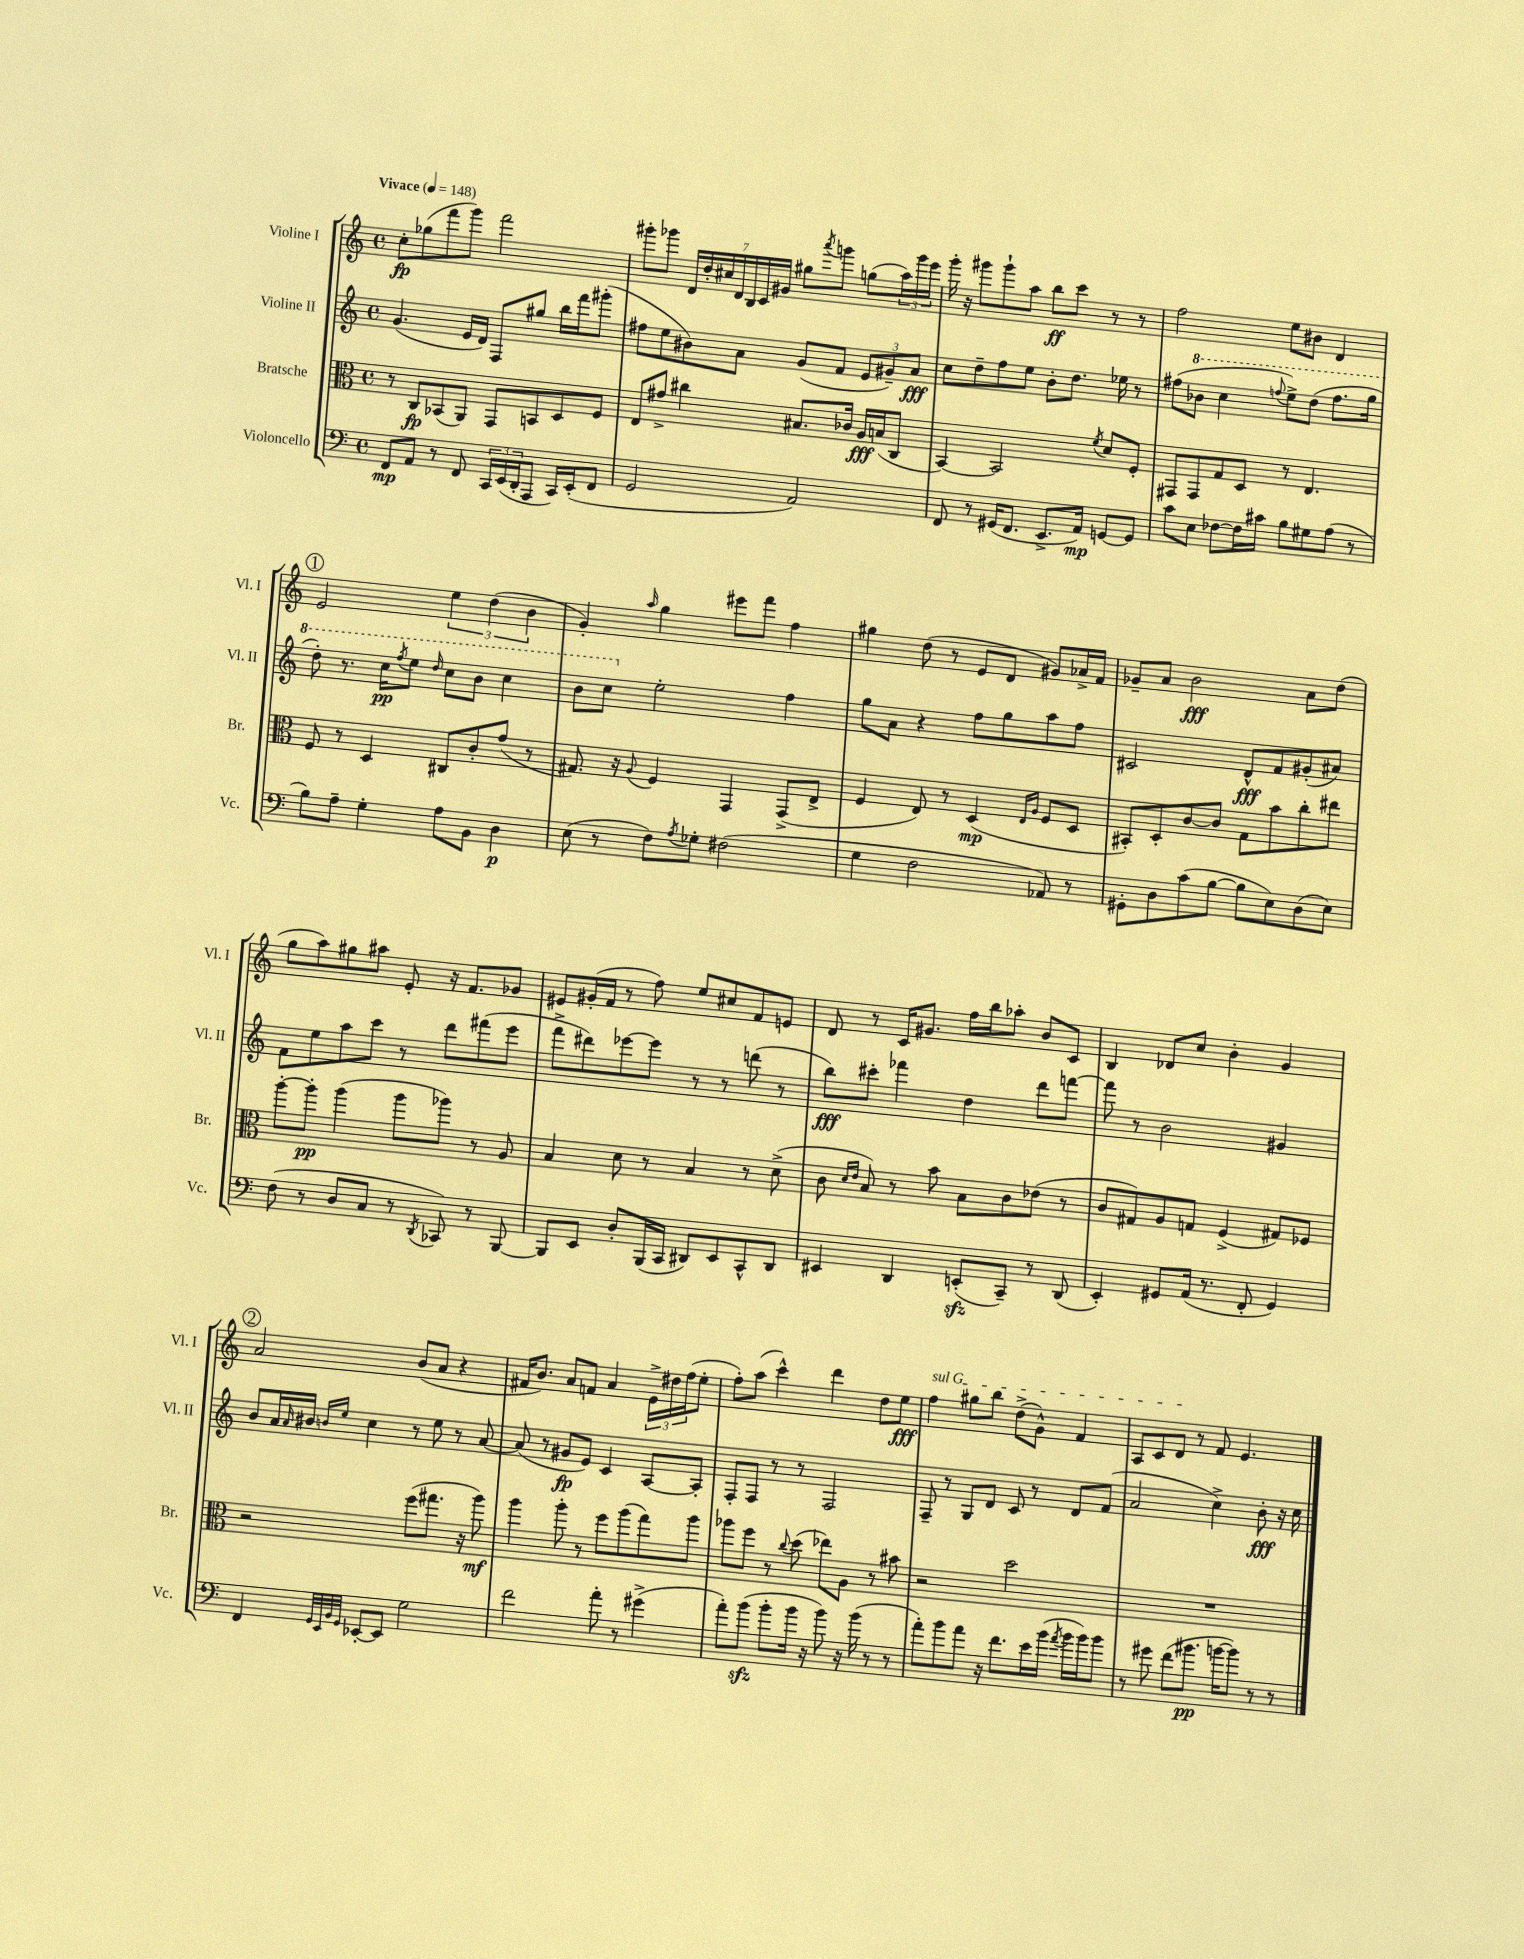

**kern	**dynam	**kern	**dynam	**kern	**dynam	**kern	**dynam
*part4	*part4	*part3	*part3	*part2	*part2	*part1	*part1
*staff4	*staff4	*staff3	*staff3	*staff2	*staff2	*staff1	*staff1
*I"Violoncello	*	*I"Bratsche	*	*I"Violine II	*	*I"Violine I	*
*I'Vc.	*	*I'Br.	*	*I'Vl. II	*	*I'Vl. I	*
*clefF4	*	*clefC3	*	*clefG2	*	*clefG2	*
*k[]	*	*k[]	*	*k[]	*	*k[]	*
*M4/4	*	*M4/4	*	*M4/4	*	*M4/4	*
*met(c)	*	*met(c)	*	*met(c)	*	*met(c)	*
*MM148	*	*MM148	*	*MM148	*	*MM148	*
=1	=1	=1	=1	=1	=1	=1	=1
!	!	!	!	!	!	!LO:TX:a:B:t=Vivace	!
8FF/L	mp	8r	.	(4.g/	.	8cc'\L	fp
8AA/J	.	8C/L	fp	.	.	(8gg-X\	.
8r	.	(8BB-X/	.	.	.	8fff\	.
8FF/	.	8AA/J)	.	16e/LL	.	8ggg\J)	.
.	.	.	.	16d/JJ)	.	.	.
24CC/LL	.	8GG/L	.	8F/L	.	2fff\	.
(24EE/	.	.	.	.	.	.	.
24DD'/J	.	.	.	.	.	.	.
8AAA/J	.	8BBn/	.	8gg#X/J	.	.	.
16CC/LL)	.	8D/	.	16bb\LL	.	.	.
(16EE'/J	.	.	.	16fff\J	.	.	.
8FF/J	.	8F/J	.	(8ggg#X'\J	.	.	.
=2	=2	=2	=2	=2	=2	=2	=2
2GG/	.	8E/L	.	8ff#X\L	.	8ggg#X'\L	.
.	.	8g#X^/J	.	8ee\	.	8ggg-X\J	.
.	.	4cc#X\	.	8b#X\)	.	28d/LL	.
.	.	.	.	.	.	28dd'/	.
.	.	.	.	.	.	28cc#X/	.
.	.	.	.	.	.	28d/	.
.	.	.	.	8a\J	.	.	.
.	.	.	.	.	.	28B/	.
.	.	.	.	.	.	28c/	.
.	.	.	.	.	.	28g#X/JJ	.
2AA/)	.	8.B#X/L	.	(8g/L	.	8gg#X\L	.
.	.	.	.	.	.	8qaaa/	.
.	.	.	.	8f/J	.	8gggn\J	.
.	.	16c-X/Jk	.	.	.	.	.
.	.	16A/LL	fff	12e/L	.	(8ggn\L	.
.	.	(16Bn/J	.	.	.	.	.
.	.	.	.	12g#X~/)	.	.	.
.	.	8C/J	.	.	.	24aa\L)	.
.	.	.	.	12a/J	fff	24ggg\	.
.	.	.	.	.	.	24eee\JJ	.
=3	=3	=3	=3	=3	=3	=3	=3
8FF/	.	[4BB/)	.	8cc\L	.	16ggg'\	.
.	.	.	.	.	.	16r	.
8r	.	.	.	8dd~\	.	8ggg#X\L	.
(16GG#X/KL	.	2BB/]	.	8ff\	.	8ggg#`\	.
8.FF/J	.	.	.	.	.	.	.
.	.	.	.	8ee\J	.	8aa\J	.
8.EE^/L	.	.	.	8b'\L	.	8bb\L	ff
.	.	.	.	8.dd\J	.	8ccc\J	.
16AA/Jk)	mp	.	.	.	.	.	.
.	.	8qf/	.	.	.	.	.
[8GGn/L	.	8d/L	.	.	.	8r	.
.	.	.	.	16ee-X\	.	.	.
8GG/J]	.	8F'/J	.	8r	.	8r	.
=4	=4	=4	=4	=4	=4	=4	=4
8c\L	.	8GG#X/L	.	(8ff#X\L	.	2ff\	.
*	*	*	*	*8va	*	*	*
8E\J	.	8GG#/	.	8bb-X\J	.	.	.
[8F-X\L	.	8G/	.	4ccc\	.	.	.
16F-\L]	.	8D/J	.	.	.	.	.
16c#X\JJ	.	.	.	.	.	.	.
.	.	.	.	8qqfffn/	.	.	.
8B\L	.	8r	.	8eee^\L)	.	8ee\L	.
8G#X\	.	4.E/	.	(8ddd\J	.	8b#X\J	.
(8A\J	.	.	.	8.fff\L	.	4d/	.
8r	.	.	.	.	.	.	.
.	.	.	.	16ggg\Jk	.	.	.
!!LO:LB:g=z
!!LO:REH:place=s1:t=1
=5	=5	=5	=5	=5	=5	=5	=5
8B\L)	.	8F/	.	8ddd'\)	.	2e/	.
8A~\J	.	8r	.	8.r	.	.	.
4G'\	.	4D/	.	.	.	.	.
.	.	.	.	16ccc\KL	pp	.	.
.	.	.	.	8qfff/	.	.	.
.	.	.	.	8eee\J	.	.	.
.	.	.	.	16qqddd/	.	.	.
8A\L	.	8C#X/L	.	8ccc\L	.	6ee\	.
8BB\J	.	8c'/	.	8bb\J	.	.	.
.	.	.	.	.	.	(6dd\	.
4D\	p	(8g/J	.	4ccc\	.	.	.
.	.	.	.	.	.	6b\	.
.	.	8r	.	.	.	.	.
=6	=6	=6	=6	=6	=6	=6	=6
(8E\	.	8.G#X/)	.	8bb\L	.	4g'/)	.
8r	.	.	.	8ccc\J	.	.	.
.	.	16r	.	.	.	.	.
.	.	8qqA/	.	.	.	16qqaa/	.
*	*	*	*	*X8va	*	*	*
8F\L)	.	4F/	.	2ee'\	.	4gg\	.
8qA/	.	.	.	.	.	.	.
8G-X'\J	.	.	.	.	.	.	.
(2F#X\	.	4GG/	.	.	.	8eee#X\L	.
.	.	.	.	.	.	8fff\J	.
.	.	(8GG^/L	.	4ff\	.	4ff\	.
.	.	8E^/J	.	.	.	.	.
=7	=7	=7	=7	=7	=7	=7	=7
4G\	.	4F/	.	8gg\L	.	4gg#X\	.
.	.	.	.	8a\J	.	.	.
2F\	.	8E/)	.	4r	.	(8dd\	.
.	.	8r	.	.	.	8r	.
.	.	(4D/	mp	8ff\L	.	8e/L	.
.	.	.	.	8gg\	.	8d/J	.
.	.	16qqE/LL	.	.	.	.	.
.	.	16qqA/JJ	.	.	.	.	.
8AA-X/)	.	8F/L	.	8aa\	.	8g#X/L)	.
8r	.	8D/J	.	8ff\J	.	16a-X^/L	.
.	.	.	.	.	.	16f/JJ	.
=8	=8	=8	=8	=8	=8	=8	=8
8GG#X'\L	.	8BB#X'/L)	.	2c#X/	.	8g-X~/L	.
8D\	.	8D'/	.	.	.	8a/J	.
(8c\	.	[8c/	.	.	.	2b\	fff
[8B\J	.	8c/J]	.	.	.	.	.
8B\L]	.	8G\L	.	8d^^/L	fff	.	.
8E\)	.	8b\	.	8f/	.	.	.
(8D\	.	8cc'\	.	(8g#X'/	.	8a\L	.
8E\J)	.	8ee#X\J	.	8a#X/J)	.	(8dd\J	.
!!LO:LB:g=z
=9	=9	=9	=9	=9	=9	=9	=9
(8F\	.	[8aa'\L	.	8f\L	.	8gg\L	.
8r	.	8aa'\J]	pp	8ee\	.	8aa\)	.
8D/L	.	(4aa\	.	8aa\	.	8gg#X\	.
8C/J	.	.	.	8ccc\J	.	8aa#X\J	.
8r	.	8aa\L	.	8r	.	8e'/	.
8qDD/	.	.	.	.	.	.	.
8CC-X/)	.	8aa-X\J)	.	8ddd\L	.	16r	.
.	.	.	.	.	.	8.f/L	.
8r	.	8r	.	(8fff#X\	.	.	.
[8BBB/	.	8A/	.	8eee\J	.	8g-X/J	.
=10	=10	=10	=10	=10	=10	=10	=10
8BBB/L]	.	4B/	.	8fff^\L	.	8e#X/L	.
8EE/J	.	.	.	8ddd#X\)	.	(16g#X'/L	.
.	.	.	.	.	.	16f/JJ	.
8D'/L	.	8d\	.	[8eee-X\	.	8r	.
(16BBB/L	.	8r	.	8eee-\J]	.	8ff\)	.
16CC/JJ	.	.	.	.	.	.	.
8DD#X/L)	.	4B/	.	8r	.	8ee/L	.
8EE/	.	.	.	8r	.	8cc#X/	.
8CC^^/	.	8r	.	(8dddn\	.	8f/	.
8DD#/J	.	(8d^\	.	8r	.	8en/J	.
=11	=11	=11	=11	=11	=11	=11	=11
4EE#X/	.	8c\	.	8bb\L)	fff	8d/	.
.	.	16qqd/LL	.	.	.	.	.
.	.	16qqe/JJ	.	.	.	.	.
.	.	8B/)	.	8ccc#X'\J	.	8r	.
4DD/	.	8r	.	4fff-X\	.	16c/KL	.
.	.	.	.	.	.	8.g#X/J	.
.	.	8b\	.	.	.	.	.
(8EEnzz'/L	.	8B\L	.	4dd\	.	16ff\LL	.
.	.	.	.	.	.	16bb\J	.
8CC~/J)	.	8c\	.	.	.	8aa-X'\J	.
8r	.	(8e-X\J	.	8ddd\L	.	8b/L	.
(8DD/	.	8r	.	[8fffn\J	.	8c/J	.
=12	=12	=12	=12	=12	=12	=12	=12
4EE'/)	.	8c/L	.	8fff\]	.	4B/	.
.	.	8G#X/)	.	8r	.	.	.
8GG#X/L	.	8A/	.	2b\	.	8d-X/L	.
(16AA/Jk	.	8Gn/J	.	.	.	8cc/J	.
8.r	.	.	.	.	.	.	.
.	.	(4F^/	.	.	.	4b'\	.
8FF'/	.	.	.	.	.	.	.
4GG#/)	.	8G#X/L)	.	4g#X/	.	4g/	.
.	.	8F-X/J	.	.	.	.	.
!!LO:LB:g=z
!!LO:REH:place=s1:t=2
=13	=13	=13	=13	=13	=13	=13	=13
4FF/	.	2r	.	8b/L	.	2a/	.
.	.	.	.	16a/L	.	.	.
.	.	.	.	16qqa/	.	.	.
.	.	.	.	16b#X/JJ	.	.	.
32qqGG/LLL	.	.	.	.	.	.	.
32qqEE/	.	.	.	.	.	.	.
32qqBB/	.	.	.	16qqbn/LL	.	.	.
32qqGG/JJJ	.	.	.	16qqee/JJ	.	.	.
[8EE-X'/L	.	.	.	4cc\	.	.	.
8EE-/J]	.	.	.	.	.	.	.
2G\	.	(8ff\L	.	8r	.	(8b/L	.
.	.	8.gg#X\J	.	8ee\	.	8a/J	.
.	.	.	.	8r	.	4r	.
.	.	16r	.	.	.	.	.
.	.	8aa\)	mf	[8a/	.	.	.
=14	=14	=14	=14	=14	=14	=14	=14
2f\	.	4aa\	.	(8a/]	.	16f#X/KL	.
.	.	.	.	.	.	8.b/J)	.
.	.	.	.	8r	.	.	.
.	.	8aa'\	.	8g#X/L	fp	8a/L	.
.	.	8r	.	8e/J)	.	8fn/J	.
8a'\	.	8ff\L	.	4c/	.	4a/	.
8r	.	(8aa\	.	.	.	.	.
(4g#X^\	.	8gg\)	.	[8A/L	.	24e^\LL	.
.	.	.	.	.	.	24dd#X\	.
.	.	.	.	.	.	(24ff\J	.
.	.	8aa\J	.	8A'/J]	.	8ee'\J	.
=15	=15	=15	=15	=15	=15	=15	=15
8a'\L)	.	8aa-X\L	.	8F'/L	.	8ff'\L)	.
(8bzz\J	.	8ff\J	.	8F/J	.	(8aa\J	.
8b'\L	.	8r	.	8r	.	4ccc^^\)	.
.	.	8qqcc/	.	.	.	.	.
16b\Jk	.	(8dd\	.	8r	.	.	.
16r	.	.	.	.	.	.	.
8b\)	.	8ee-X\L)	.	2F/	.	4ddd\	.
16r	.	8A\J	.	.	.	.	.
(16b\	.	.	.	.	.	.	.
8r	.	8r	.	.	.	8dd\L	.
8r	.	8b#X\	.	.	.	8ee\J	fff
=16	=16	=16	=16	=16	=16	=16	=16
!	!	!	!	!	!	!LO:TX:a:i:t=sul G	!
8a'\L)	.	2r	.	8F~/	.	4ff\	.
8b\	.	.	.	8r	.	.	.
8a\J	.	.	.	8G/L	.	8gg#X\L	.
16r	.	.	.	8d/J	.	8bb\J	.
8.f\L	.	.	.	.	.	.	.
.	.	2dd\	.	8c/	.	(8dd^\L	.
16e\L	.	.	.	8r	.	8g^^\J)	.
(16b\JJ	.	.	.	.	.	.	.
8qa/	.	.	.	.	.	.	.
16b\LL	.	.	.	8d/L	.	4f/	.
16b\J)	.	.	.	.	.	.	.
8b\J	.	.	.	(8f/J	.	.	.
=17	=17	=17	=17	=17	=17	=17	=17
8r	.	1r	.	2a/	.	8A/L	.
8g#X\	.	.	.	.	.	8c/	.
(8f\L	.	.	.	.	.	8d/J	.
8.b#X\J	pp	.	.	.	.	8r	.
.	.	.	.	4cc^\)	.	8f/	.
[16bn\KL	.	.	.	.	.	.	.
8b\J])	.	.	.	.	.	4.e/	.
8r	.	.	.	8b'\	fff	.	.
8r	.	.	.	16r	.	.	.
.	.	.	.	16cc\	.	.	.
==	==	==	==	==	==	==	==
*-	*-	*-	*-	*-	*-	*-	*-
